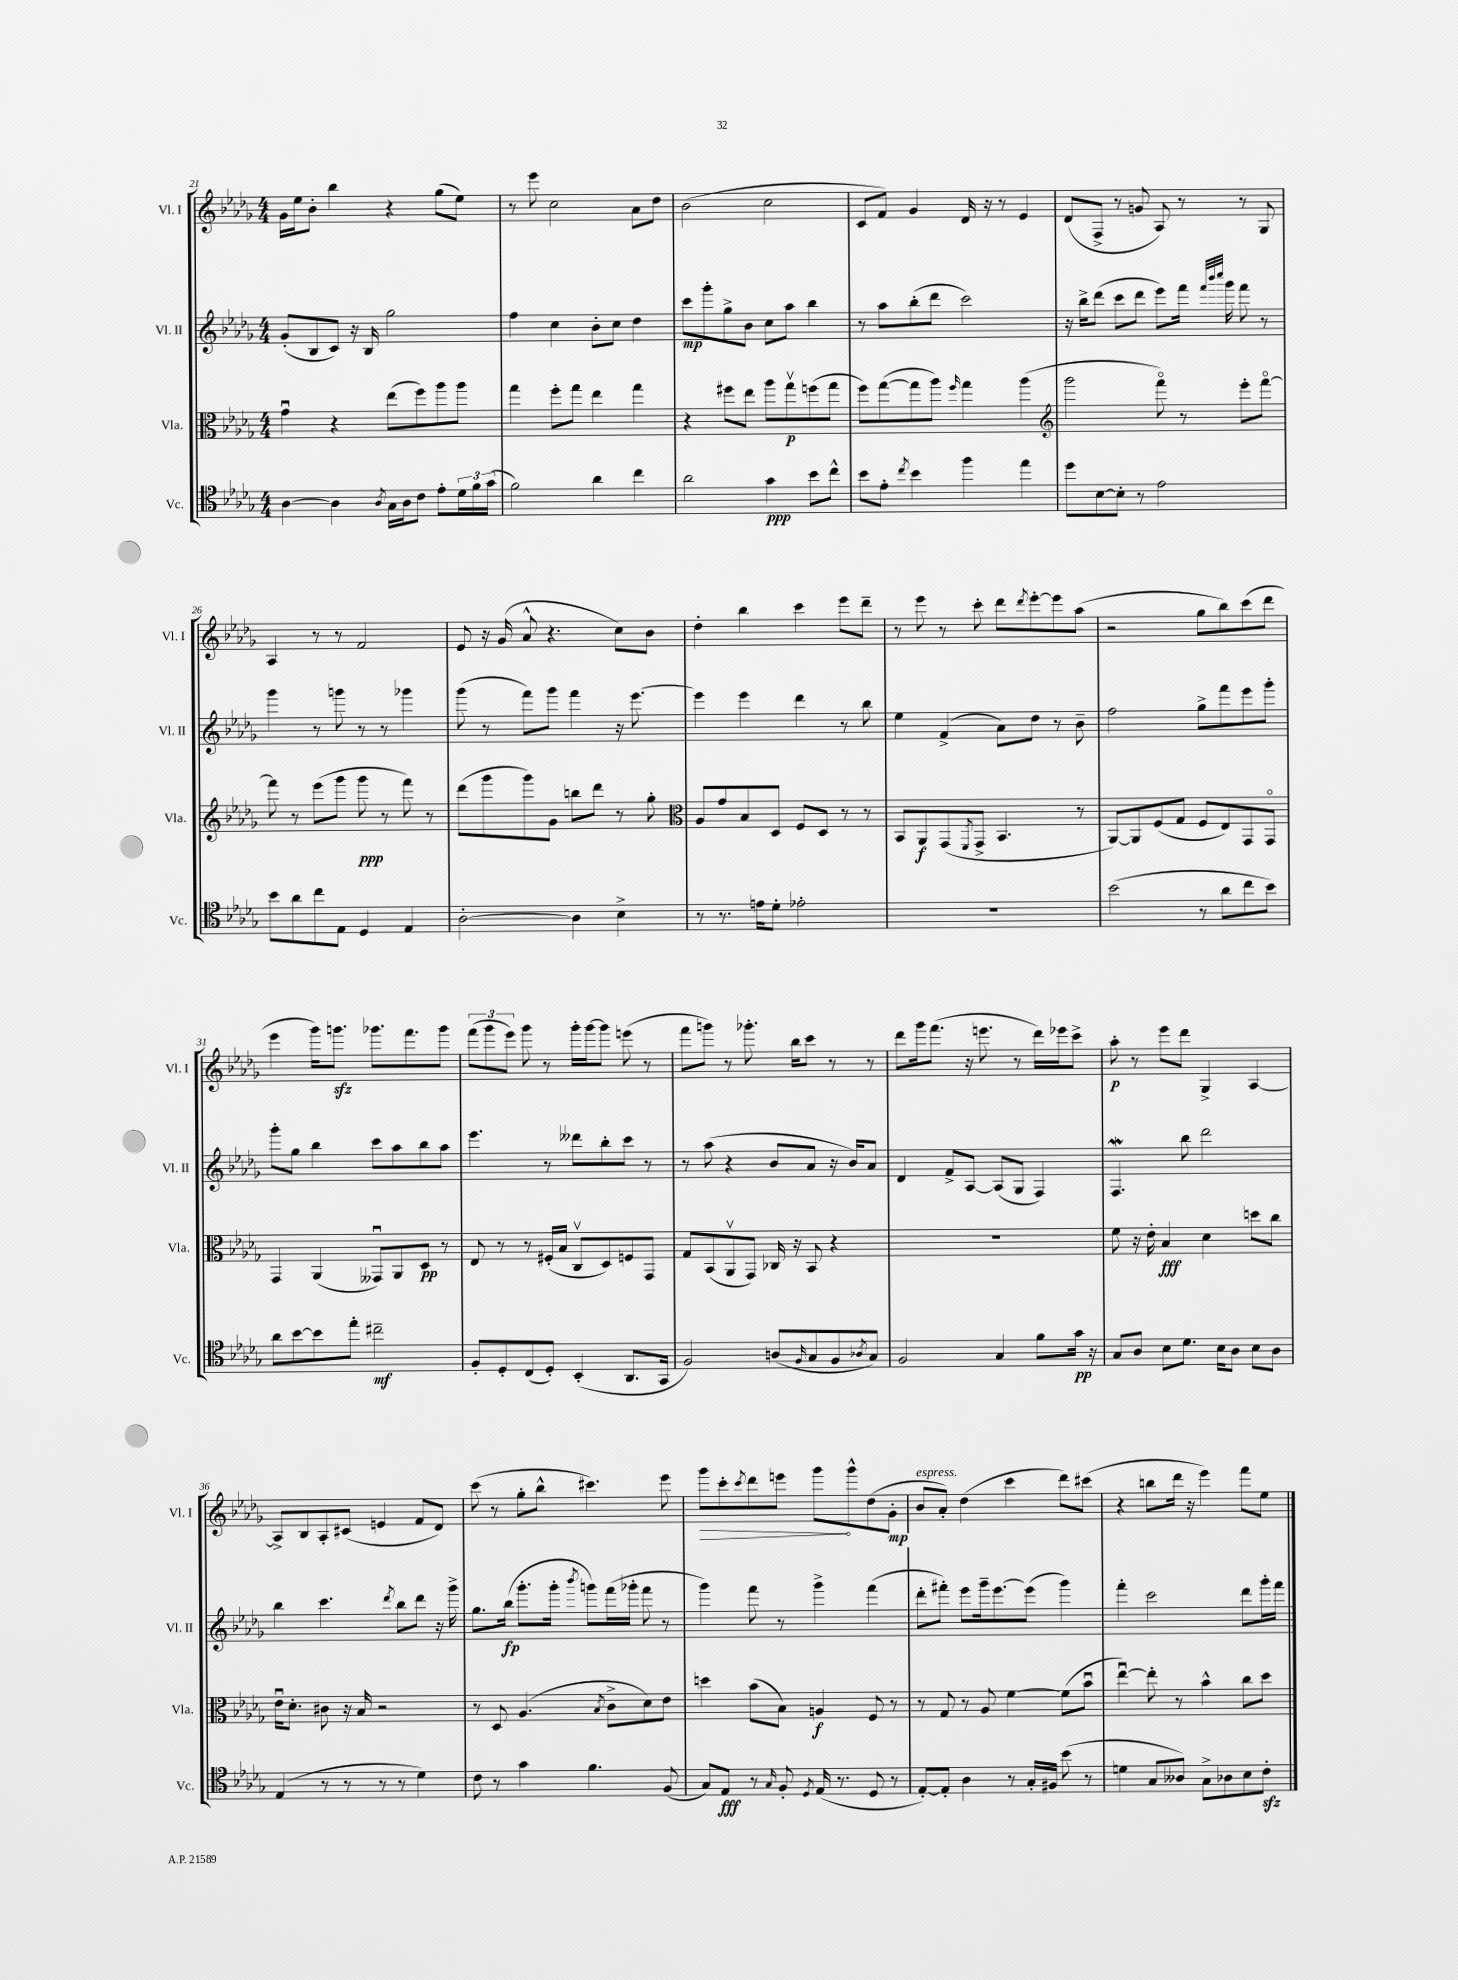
<<
\new StaffGroup <<
\new Staff = "s0" \with { instrumentName = "Vl. I" shortInstrumentName = "Vl. I" } {
    \clef treble \key des \major \numericTimeSignature \time 4/4
    ges'16 ees''16 bes'8-. bes''4 r4 ges''8( ees''8) |
    r8 ees'''8 c''2 aes'8 des''8 |
    bes'2( c''2 |
    c'8 f'8) ges'4 des'16 r16 r8 ees'4 |
    des'8( f8-> r8 g'8 aes8) r8 r8 ges8 |
    aes4 r8 r8 f'2 |
    ees'8 r16 ges'16( aes'8-^ r4. c''8) bes'8 |
    des''4-. bes''4 c'''4 ees'''8 des'''8-- |
    r8 ees'''8 r8 c'''8-. des'''8 \acciaccatura { des'''8 } ees'''8~-. ees'''8 aes''8( |
    r2 ges''8 bes''8) c'''8( des'''8 |
    ees'''4 ges'''16) g'''8.\sfz ges'''8. f'''8. ges'''8 |
    \tuplet 3/2 { f'''8( ges'''8 ees'''8) } ges'''8 r8 ges'''16-. ges'''16~ ges'''8 e'''8( r8 |
    f'''8 g'''8) r8 ges'''8.-. bes''16 c'''8 r8 r8 |
    des'''8 ges'''16 f'''8.( r16 e'''8. r8 des'''16) ees'''16 c'''8-> |
    aes''8-.\p r8 ees'''8 des'''8 ges4-> aes4~ |
    aes8-> bes8 aes8-. cis'8( e'4 f'8 des'8) |
    c'''8( r8 ges''8-. bes''8-^ cis'''4.) ees'''8 |
    \once \override Hairpin.circled-tip = ##t ges'''8\> c'''8-. \acciaccatura { c'''8 } des'''8 e'''8 ges'''8\! ges'''8-^ des''8( ges'8-.\mp |
    bes'8^\markup { \italic "espress." } aes'8-.) des''4( c'''4 des'''8) cis'''8( |
    r4 b''8 des'''16 r16 ees'''4) f'''8 ees''8 \bar "|." |
}
\new Staff = "s1" \with { instrumentName = "Vl. II" shortInstrumentName = "Vl. II" } {
    \clef treble \key des \major \numericTimeSignature \time 4/4
    ges'8-.( bes8 c'8) r16 bes16 ges''2 |
    f''4 c''4 bes'8-. c''8 des''4 |
    c'''8\mp ges'''8-. ges''8-> bes'8 c''8 aes''8 bes''4 |
    r8 aes''8 bes''8-.( des'''8 c'''2) |
    r16 bes''16-> des'''8( c'''8 des'''8 ees'''8) f'''16 \grace { f'''32 bes'''32 c''''32 } ges'''16 f'''8 r8 |
    ges'''4 r8 g'''8 r8 r8 ges'''4 |
    ges'''8( r8 f'''8) ges'''8 f'''4 r16 ees'''8.~ |
    ees'''4 ees'''4 des'''4 r8 bes''8 |
    ees''4 f'4->( aes'8) des''8 r8 bes'8-- |
    f''2 ges''8-> f'''8 ees'''8 ges'''8-. |
    ges'''8-. ges''8 bes''4 c'''8 aes''8 bes''8 aes''8 |
    ees'''4. r8 deses'''8 bes''8-. c'''8 r8 |
    r8 aes''8( r4 bes'8 aes'8 r16 bes'16) aes'8 |
    des'4 f'8-> aes8~ aes8( ges8 f4) |
    f4.\mordent bes''8 des'''2 |
    bes''4 c'''4. \acciaccatura { des'''8 } bes''8 des'''8 r16 ges'''16-> |
    ges''8. bes''16\fp( ges'''8.-. ges'''16-. \acciaccatura { bes'''8 } g'''8) f'''16( ges'''16-. f'''8 r8 |
    ges'''4) f'''8 r8 ges'''4-> f'''4( |
    des'''8-. fis'''8-.) ees'''8 ges'''16-- ees'''8.~ ees'''8( ges'''4) |
    f'''4-. c'''2 des'''8 ges'''16-. f'''16 \bar "|." |
}
\new Staff = "s2" \with { instrumentName = "Vla." shortInstrumentName = "Vla." } {
    \clef alto \key des \major \numericTimeSignature \time 4/4
    ges'4\downbow r4 ees''8( f''8) aes''8 aes''8 |
    ges''4 f''8-. ges''8 ees''4 ges''4 |
    r4 fis''8 ees''8 aes''8 ges''8\upbow\p f''8( ges''8 |
    f''8) ges''8~( ges''8 aes''8) \grace { f''16 } ges''4 aes''4( |
    \clef treble ges'''2 f'''8\flageolet) r8 ees'''8-. f'''8~\flageolet |
    f'''8 r8 ees'''8( ges'''8 ges'''8\ppp r8 f'''8) r8 |
    des'''8( ges'''8 ges'''8) ges'8 b''8 des'''8 r8 ges''8-. |
    \clef alto aes8 ges'8 bes8 des8 f8 des8 r8 r8 |
    bes,8 aes,8\f ges,8( \acciaccatura { f,8 } ges,8-> bes,4. r8 |
    aes,8~) aes,8 f8( ges8 f8 ees8) ges,8 ges,8\flageolet |
    ges,4 aes,4( geses,8\downbow) aes,8 des8\pp r8 |
    ees8 r8 r8 fis16-.( bes16 c8\upbow des8) f8 ges,8 |
    ges8 bes,8( aes,8\upbow ges,8) ces16 r16 bes,8 r4 |
    R1 |
    f'8 r16 ees'16-. bes4\fff des'4 d''8 c''8 |
    ees'16\downbow des'8.-. cis'8 r16 bes16 r2 |
    r8 des8 aes4.( \acciaccatura { bes8 } c'8-> des'8) ees'8 |
    d''4 bes'8( bes8) a4\f f8 r8 |
    r8 ges8 r8 aes8 f'4~ f'8( bes'8\downbow |
    ees''4~\downbow) ees''8-. r8 bes'4-^ c''8 des''8 \bar "|." |
}
\new Staff = "s3" \with { instrumentName = "Vc." shortInstrumentName = "Vc." } {
    \clef tenor \key des \major \numericTimeSignature \time 4/4
    aes4~ aes4 \acciaccatura { aes8 } ges16 aes16 c'8 ees'8-. \tuplet 3/2 { des'16 f'16 ges'16( } |
    f'2) aes'4 c''4 |
    aes'2 ges'4\ppp bes'8 c''8-^ |
    bes'8 ees'8-. \acciaccatura { c''8 } bes'4 f''4 ees''4 |
    des''8 bes8~ bes8-. r8 ees'2 |
    bes'8 aes'8 c''8 ees8 des4 ees4 |
    aes2~-. aes4 bes4-> |
    r8 r8. e'16 des'8-. ees'2-. |
    R1 |
    bes'2( r8 aes'8 c''8 bes'8) |
    aes'8 bes'8~ bes'8 ees''8-. cis''2--\mf |
    f8-. des8-. c8( des8-.) bes,4-.( aes,8. ges,16 |
    f2) a8( \grace { f16 } ges8 f8 \acciaccatura { aes8 } ges8) |
    f2 ges4 f'8 ges'16\pp r16 |
    ges8 aes8 bes8 des'8. bes16 aes8 bes8 aes8 |
    ees4( r8 r8 r8 r8 des'4) |
    c'8 r8 ges'4 f'4. f8( |
    ges8) ees8\fff r8 \grace { ges16 } f8-. \acciaccatura { des8 } ees16( r8. des8 r8 |
    ees8~-.) ees8-. aes4 r8 ges16-. fis16 bes'8( r8 |
    d'4 ges8 aeses8) ges8-> aes8 bes8 c'8-.\sfz \bar "|." |
}
>>
>>
\layout { \context { \Score currentBarNumber = #21 } }
